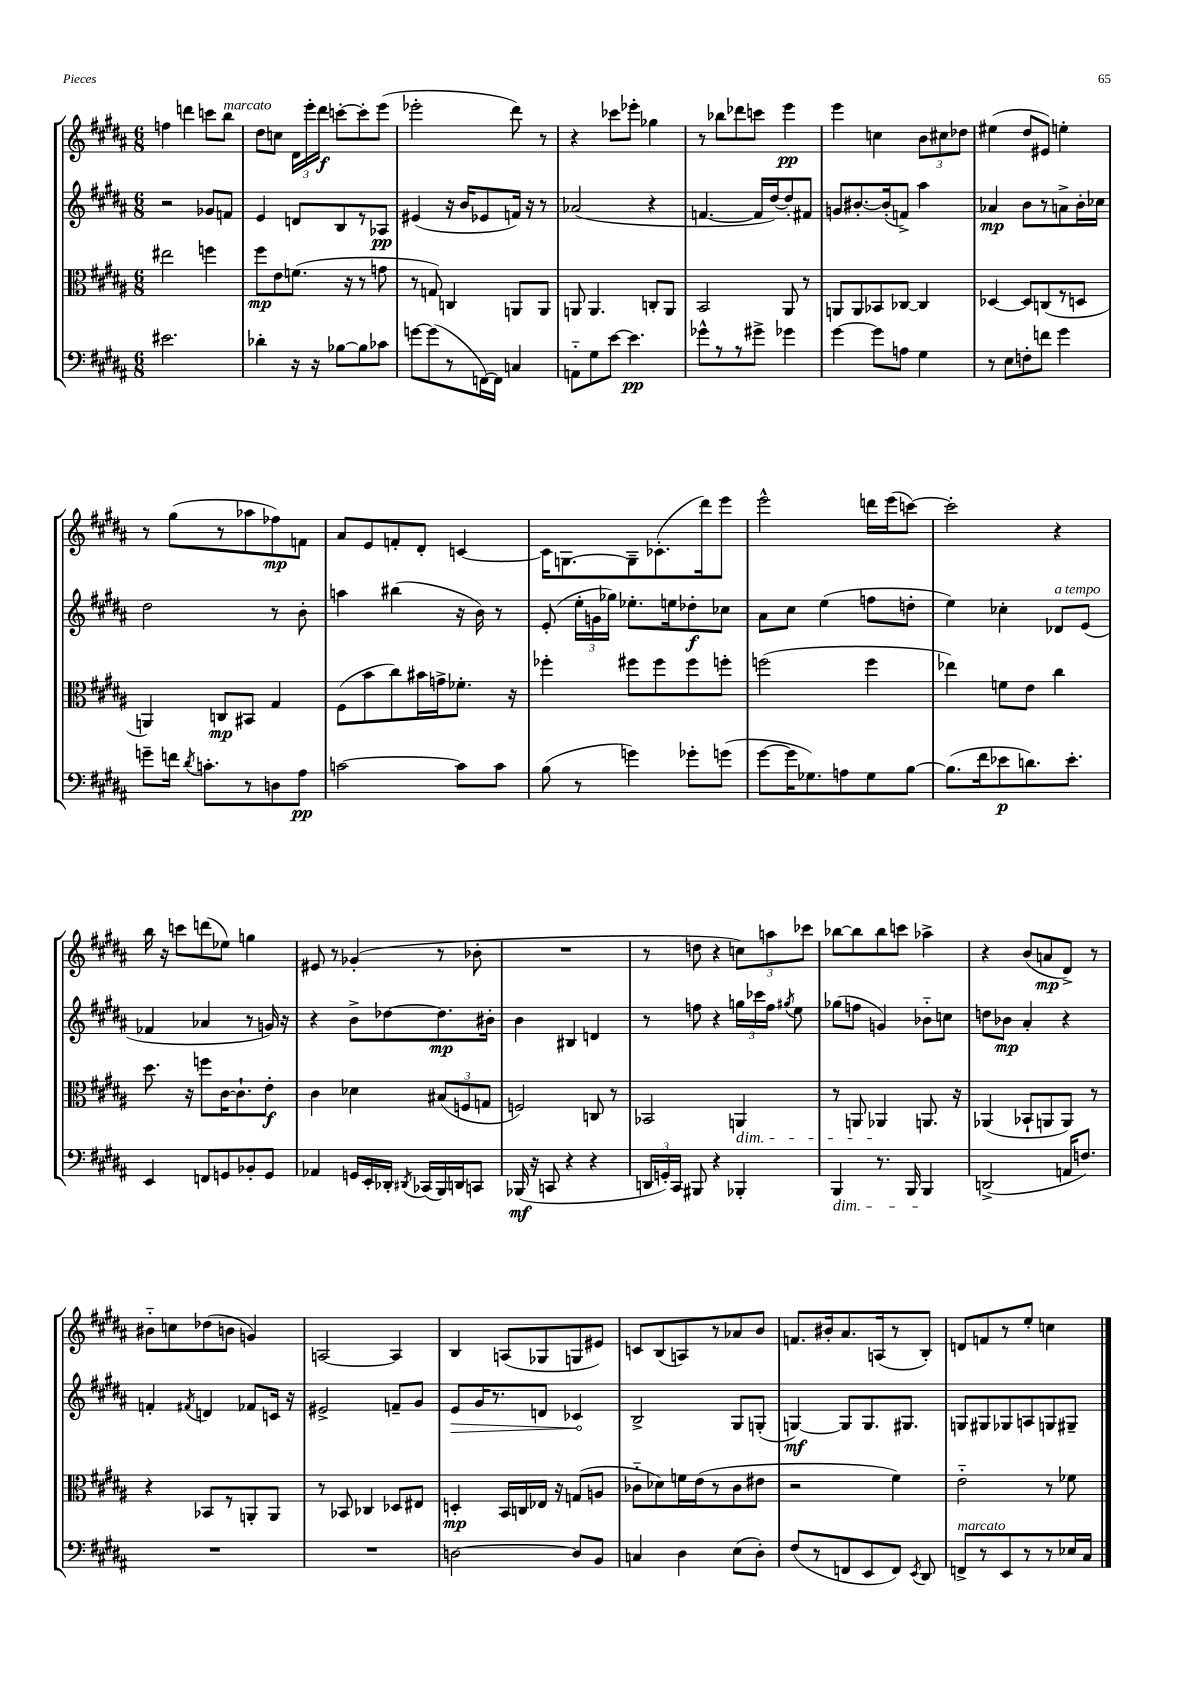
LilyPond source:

<<
\new StaffGroup <<
\new Staff = "s0" {
    \clef treble \key b \major \numericTimeSignature \time 6/8
    \autoBeamOff f''4 d'''4 c'''8[ b''8]^\markup { \italic "marcato" } |
    dis''8[ c''8] \tuplet 3/2 { dis'16[ e'''16-. dis'''16]\f } c'''8[~-. c'''8-. e'''8]( |
    ees'''2-. dis'''8) r8 |
    r4 ces'''8[ ees'''8]-. ges''4 |
    r8 bes''8[ des'''8 c'''8] e'''4\pp |
    e'''4 c''4 \tuplet 3/2 { b'8[ cis''8 des''8] } |
    eis''4( dis''8[ eis'8]) e''4-. |
    r8 gis''8[( r8 aes''8 fes''8\mp) f'8] |
    ais'8[ e'8 f'8-. dis'8]-. c'4~ |
    c'16[ g8.~ g8-- ces'8.-.( dis'''16) e'''8] |
    e'''2-^ d'''16[ e'''16( c'''8]~) |
    c'''2-. r4 |
    b''16 r16 c'''8[ d'''8( ees''8]) g''4 |
    eis'8 r8 ges'4-.( r8 bes'8-. |
    R2. |
    r8 d''8 r4 \tuplet 3/2 { c''8[) a''8 ces'''8] } |
    bes''8[~ bes''8 bes''8 c'''8] aes''4-> |
    r4 b'8[( a'8\mp dis'8]->) r8 |
    bis'8[-_ c''8 des''8( b'8] g'4) |
    a2~ a4 |
    b4 a8[( ges8 g8 eis'8]) |
    c'8[ b8( a8) r8 aes'8 b'8] |
    f'8.[ bis'16-. ais'8. a16( r8 b8]-.) |
    d'8[ f'8 r8 e''8]-. c''4 \bar "|." |
}
\new Staff = "s1" {
    \clef treble \key b \major \numericTimeSignature \time 6/8
    \autoBeamOff r2 ges'8[ f'8] |
    e'4 d'8[ b8 r8 aes8]\pp |
    eis'4( r16 b'16[ ees'8 f'16]) r16 r8 |
    aes'2( r4 |
    f'4.~ f'16[ dis''16~) dis''8-. fis'8] |
    g'8[ bis'8.~-. bis'16-.( f'8]->) ais''4 |
    aes'4\mp b'8[ r8 a'8-> b'16-. ces''16] |
    dis''2 r8 b'8-. |
    a''4 bis''4( r16 b'16) r8 |
    e'8-.( \tuplet 3/2 { e''16[-. g'16 ges''16]) } ees''8.[-. e''16 des''8-.\f ces''8] |
    ais'8[ cis''8] e''4( f''8[ d''8]-. |
    e''4) ces''4-. des'8[^\markup { \italic "a tempo" } e'8]( |
    fes'4 aes'4 r8 g'16) r16 |
    r4 b'8[-> des''8~ des''8.\mp bis'16]-. |
    b'4 bis4 d'4 |
    r8 f''8 r4 \tuplet 3/2 { g''16[ ces'''16 f''16] } \acciaccatura { gis''8 } e''8 |
    ges''8[( f''8] g'4) bes'8[-_ c''8] |
    d''8[ bes'8]\mp ais'4-. r4 |
    f'4-. \acciaccatura { fis'8 } d'4 fes'8[ c'16] r16 |
    eis'2-> f'8[-- gis'8] |
    \once \override Hairpin.circled-tip = ##t e'8[\> gis'16 r8. d'8] ces'4\! |
    b2-> gis8[ g8]-.( |
    g4~\mf) g8[ g8. gis8.] |
    g8[ gis8 ges8 a8 g8 gis8]-- \bar "|." |
}
\new Staff = "s2" {
    \clef alto \key b \major \numericTimeSignature \time 6/8
    \autoBeamOff eis''2 f''4 |
    fis''8[\mp e'8 f'8.]( r16 r8 g'8 |
    r8 g8) c4 a,8[ a,8] |
    a,8 a,4. c8[-. a,8] |
    b,2 ais,8 r8 |
    a,8[ a,8 bes,8 ces8]~ ces4 |
    des4~ des8[ c8( r8 d8] |
    a,4) c8[\mp bis,8] gis4 |
    fis8[( b'8 cis''8) bis'16 g'16-> fes'8.]-. r16 |
    fes''4-. fis''8[ fis''8 fis''8 f''8]-. |
    f''2( f''4 |
    ees''4) f'8[ e'8] cis''4 |
    dis''8. r16 f''8[ cis'16~ cis'8.-! e'8]-.\f |
    cis'4 des'4 \tuplet 3/2 { bis8[( f8 g8] } |
    f2) c8 r8 |
    bes,2 a,4\dim |
    r8 a,8 aes,4\! a,8. r16 |
    aes,4( bes,8[-! a,8 a,8]) r8 |
    r4 bes,8[ r8 a,8-. a,8] |
    r8 bes,8 ces4 des8[ eis8] |
    d4-.\mp b,16[ c16 ees16] r16 g8[( a8] |
    ces'8[-_ des'8) f'16 e'16( r8 ces'8 eis'8] |
    r2 fis'4) |
    e'2-_ r8 fes'8 \bar "|." |
}
\new Staff = "s3" {
    \clef bass \key b \major \numericTimeSignature \time 6/8
    \autoBeamOff eis'2. |
    des'4-. r16 r16 bes8[~ bes8 ces'8] |
    g'8[~ g'8( r8 f,16~) f,16] c4 |
    a,8[-_ gis8 e'8]~ e'4.\pp |
    ges'8[-^ r8 r8 gis'8]-> ges'4 |
    gis'4~ gis'8[ a8] gis4 |
    r8 e8[ f8-. f'8] gis'4 |
    g'8[-- f'16] \acciaccatura { dis'8 } c'8.[-. r8 d8 ais8]\pp |
    c'2~ c'8[ c'8] |
    b8( r8 g'4) ges'8[-. g'8]( |
    gis'8[~ gis'16 ges8.) a8 ges8 b8]~ |
    b8.[( fis'16 ees'8\p d'8.) ees'8.]-. |
    e,4 f,8[ g,8 bes,8-. g,8] |
    aes,4 g,16[ e,16-. des,16]-. \acciaccatura { dis,8 } ces,16[( b,,16) d,16 c,8] |
    bes,,16\mf( r16 c,8 r4 r4 |
    \tuplet 3/2 { d,16[ g,16-.) cis,16] } bis,,8 r4 bes,,4-. |
    b,,4\dim r8. b,,16 b,,4\! |
    d,2->( a,16[ f8.]) |
    R2. |
    R2. |
    d2~ d8[ b,8] |
    c4 dis4 e8[( dis8]-.) |
    fis8[( r8 f,8 e,8 f,8]) \acciaccatura { e,8 } dis,8 |
    f,8[->^\markup { \italic "marcato" } r8 e,8 r8 r8 ees16 cis16] \bar "|." |
}
>>
>>
\layout { \context { \Score \remove "Bar_number_engraver" } }
